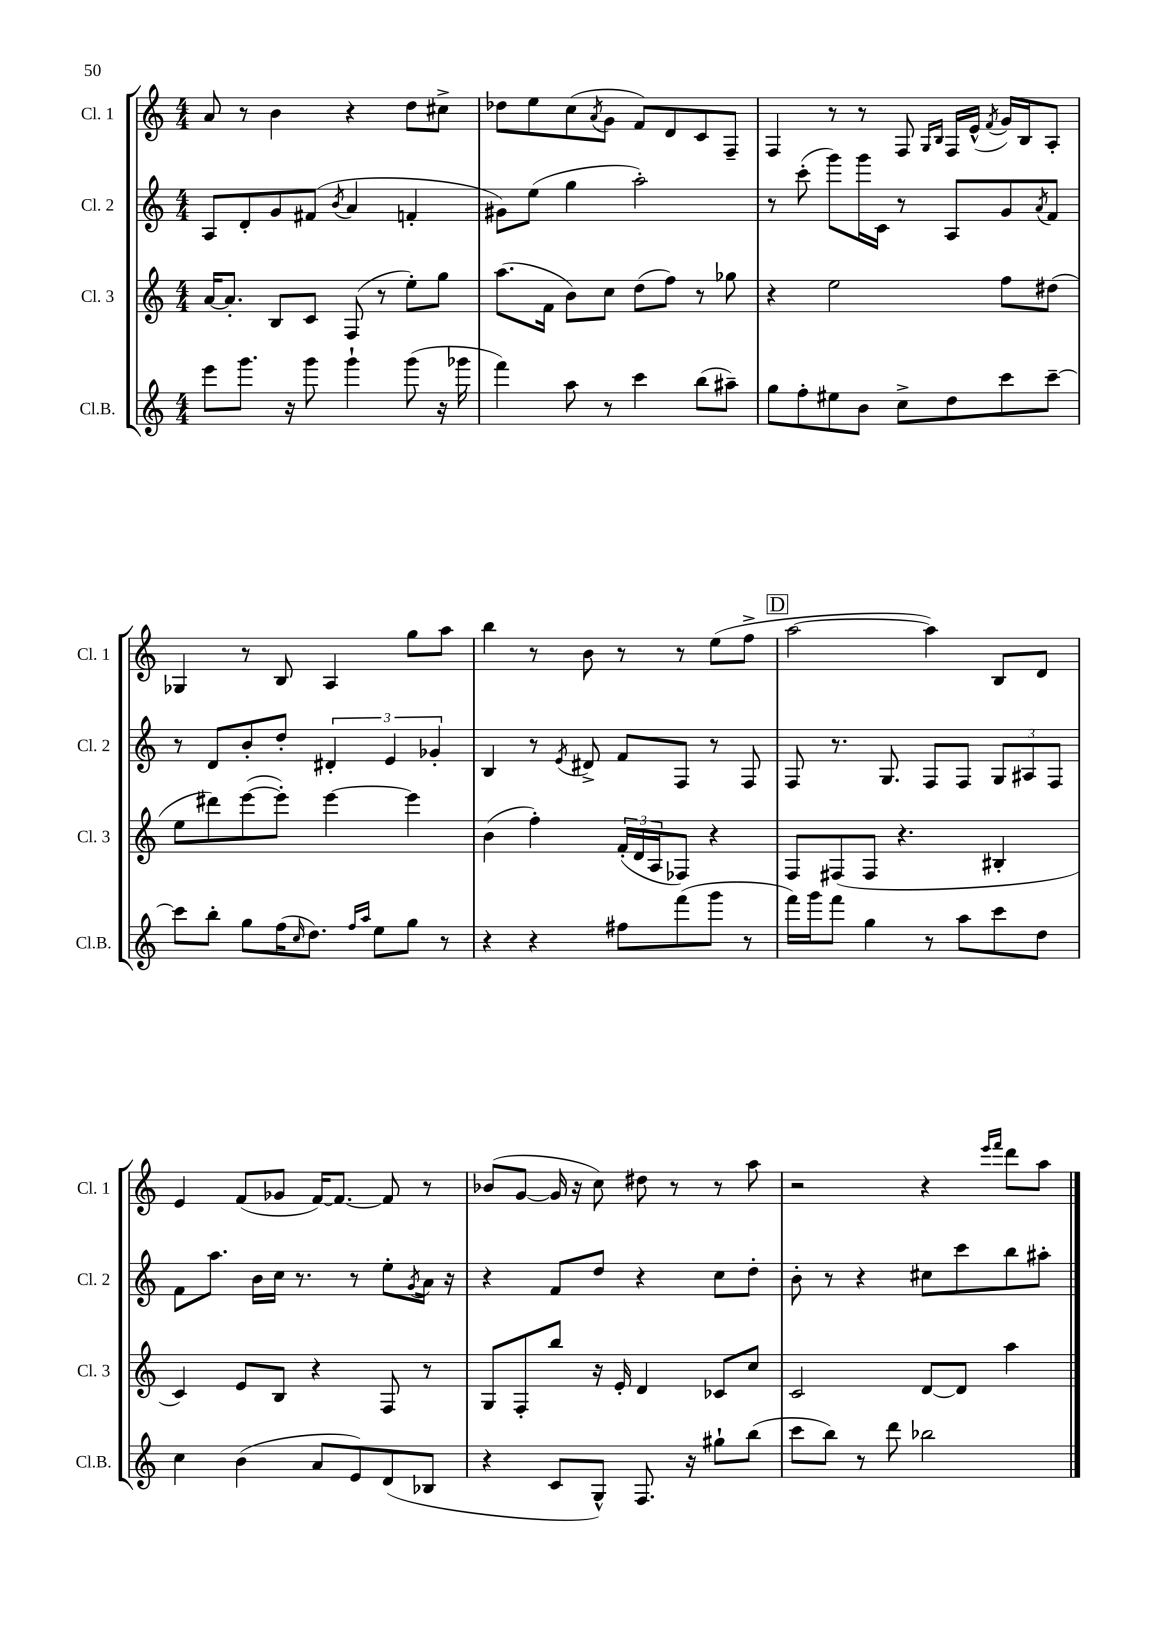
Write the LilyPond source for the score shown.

<<
\new StaffGroup <<
\new Staff = "s0" \with { instrumentName = "Cl. 1" shortInstrumentName = "Cl. 1" } {
    \clef treble \key c \major \numericTimeSignature \time 4/4
    a'8 r8 b'4 r4 d''8 cis''8-> |
    des''8 e''8 c''8( \acciaccatura { a'8 } g'8 f'8) d'8 c'8 f8-- |
    f4 r8 r8 f8 \grace { g16 b16 } f16 e'16-^( \acciaccatura { f'8 } g'16) b16 a8-. |
    ges4 r8 b8 a4 g''8 a''8 |
    b''4 r8 b'8 r8 r8 e''8( f''8-> |
    \mark \markup { \box "D" } a''2~ a''4) b8 d'8 |
    e'4 f'8( ges'8 f'16~) f'8.~ f'8 r8 |
    bes'8( g'8~ g'16 r16 c''8) dis''8 r8 r8 a''8 |
    r2 r4 \grace { e'''16 f'''16 } d'''8 a''8 \bar "|." |
}
\new Staff = "s1" \with { instrumentName = "Cl. 2" shortInstrumentName = "Cl. 2" } {
    \clef treble \key c \major \numericTimeSignature \time 4/4
    a8 d'8-. g'8 fis'8( \acciaccatura { b'8 } a'4 f'4-. |
    gis'8) e''8( g''4 a''2-.) |
    r8 c'''8-.( g'''8) g'''16 c'16 r8 a8 g'8 \acciaccatura { a'8 } f'8 |
    r8 d'8 b'8-. d''8-. \tuplet 3/2 { dis'4-. e'4 ges'4-. } |
    b4 r8 \acciaccatura { e'8 } dis'8-> f'8 f8 r8 f8 |
    \mark \markup { \box "D" } f8 r8. g8. f8 f8 \tuplet 3/2 { g8 ais8 f8 } |
    f'8 a''8. b'16 c''16 r8. r8 e''8-. \acciaccatura { g'8 } a'16 r16 |
    r4 f'8 d''8 r4 c''8 d''8-. |
    b'8-. r8 r4 cis''8 c'''8 b''8 ais''8-. \bar "|." |
}
\new Staff = "s2" \with { instrumentName = "Cl. 3" shortInstrumentName = "Cl. 3" } {
    \clef treble \key c \major \numericTimeSignature \time 4/4
    a'16~ a'8.-. b8 c'8 f8( r8 e''8-.) g''8 |
    a''8.( f'16 b'8) c''8 d''8( f''8) r8 ges''8 |
    r4 e''2 f''8 dis''8( |
    e''8 dis'''8) e'''8~( e'''8-.) e'''4~ e'''4 |
    b'4( f''4-.) \tuplet 3/2 { f'16-.( d'16 a16 } fes8) r4 |
    \mark \markup { \box "D" } f8 fis8( fis8 r4. bis4-. |
    c'4) e'8 b8 r4 f8 r8 |
    g8 f8-. b''8 r16 e'16-. d'4 ces'8 c''8 |
    c'2 d'8~ d'8 a''4 \bar "|." |
}
\new Staff = "s3" \with { instrumentName = "Cl.B." shortInstrumentName = "Cl.B." } {
    \clef treble \key c \major \numericTimeSignature \time 4/4
    e'''8 g'''8. r16 g'''8 g'''4-! g'''8( r16 ges'''16 |
    f'''4) a''8 r8 c'''4 b''8( ais''8--) |
    g''8 f''8-. eis''8 b'8 c''8-> d''8 c'''8 c'''8~-- |
    c'''8 b''8-. g''8 f''16( \grace { c''16 } d''8.) \grace { f''16 a''16 } e''8 g''8 r8 |
    r4 r4 fis''8 f'''8( g'''8 r8 |
    \mark \markup { \box "D" } f'''16) g'''16 f'''8 g''4 r8 a''8 c'''8 d''8 |
    c''4 b'4( a'8 e'8) d'8( bes8 |
    r4 c'8 g8-^) f8. r16 gis''8-! b''8( |
    c'''8 b''8) r8 d'''8 bes''2 \bar "|." |
}
>>
>>
\layout { \context { \Score \remove "Bar_number_engraver" } }
